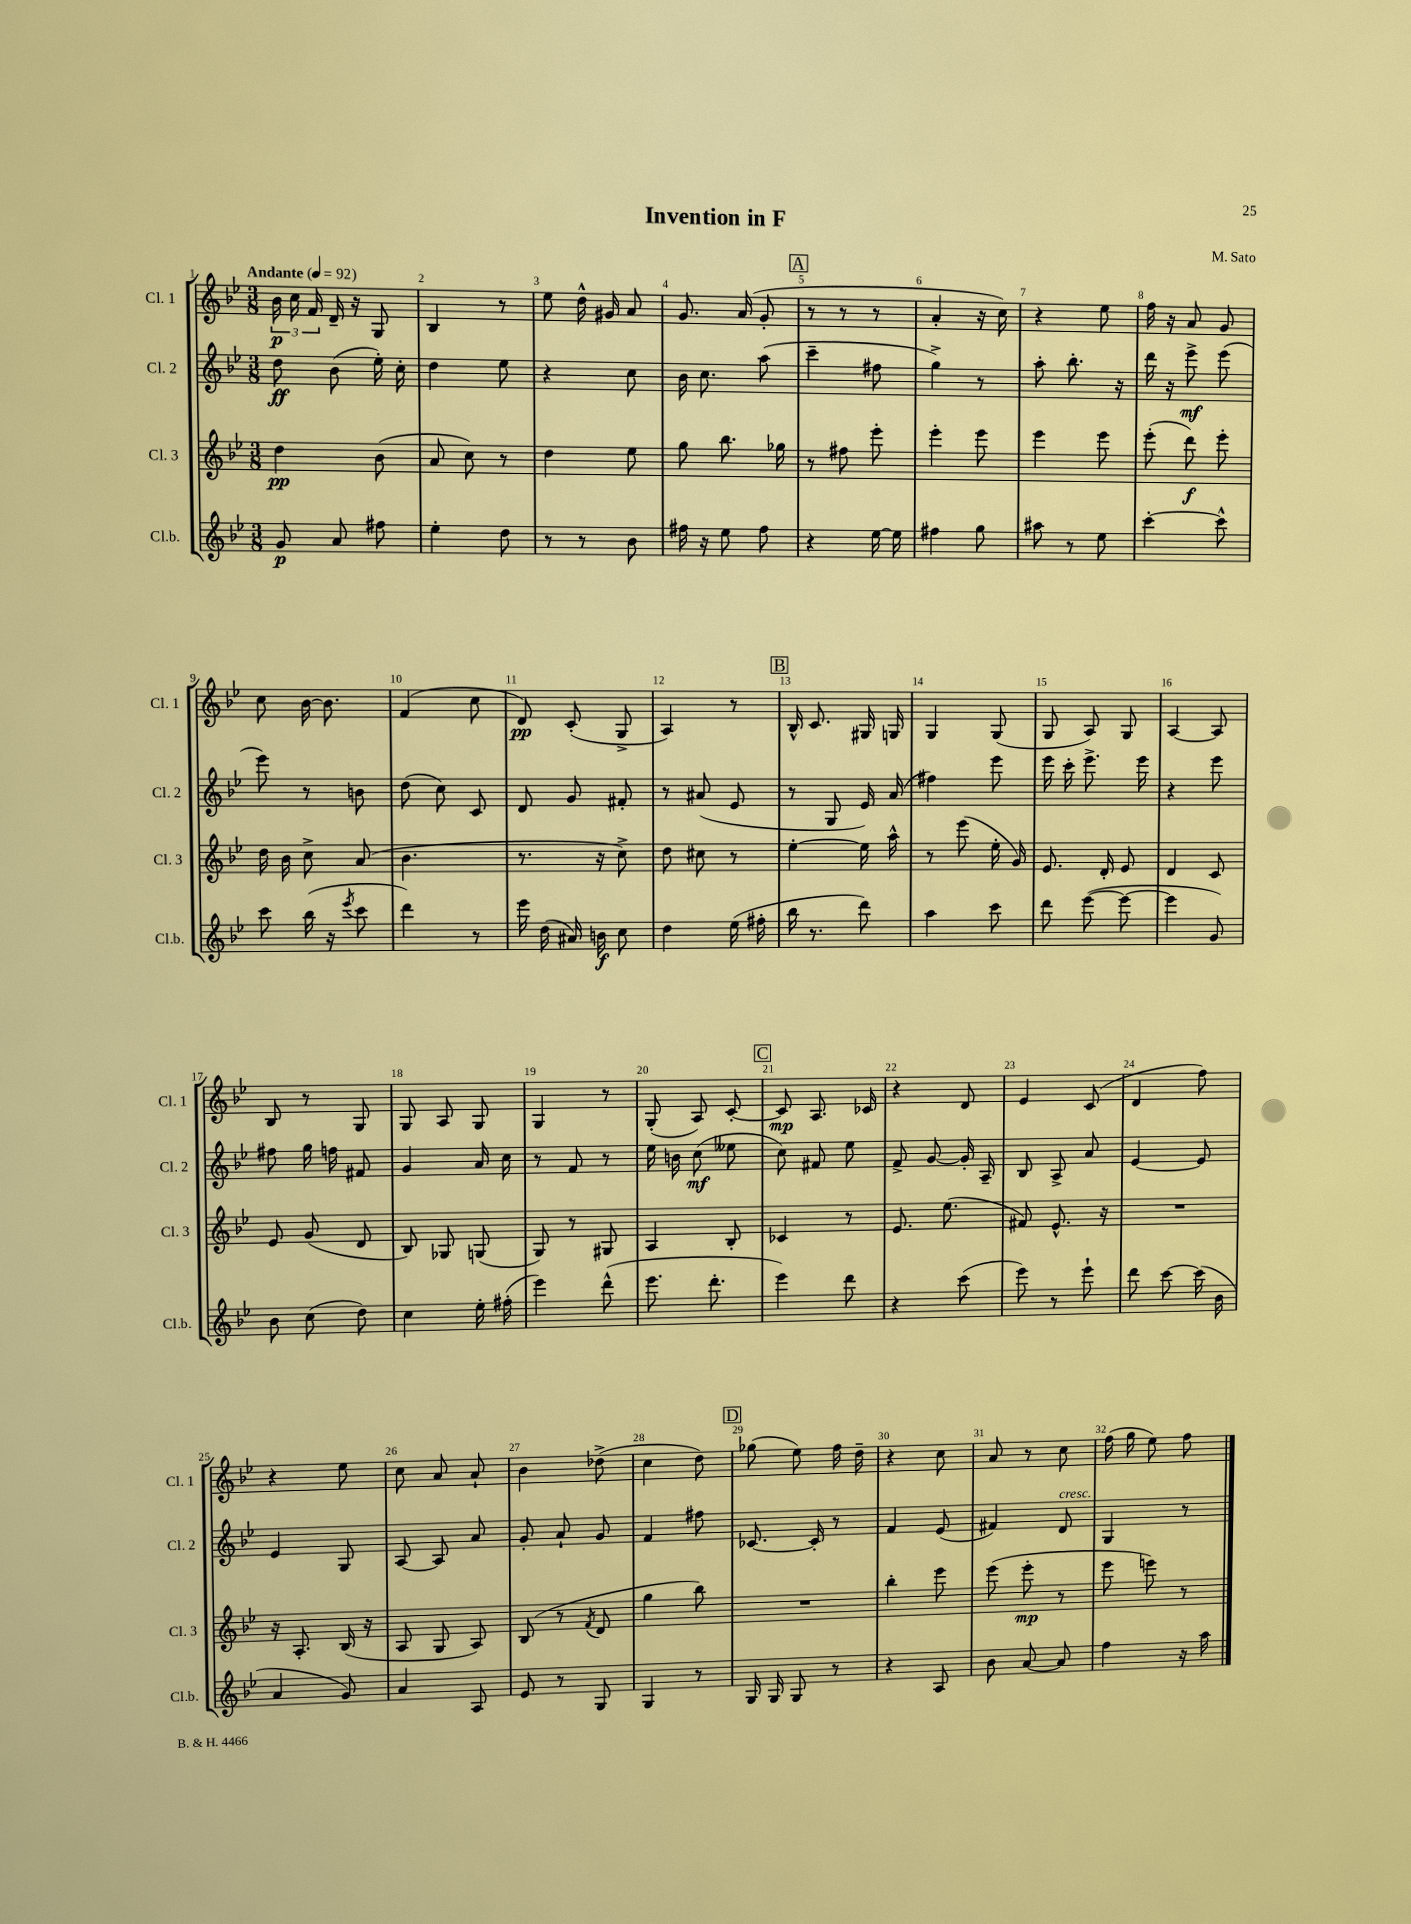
\header { title = "Invention in F" composer = "M. Sato" }
<<
\new StaffGroup <<
\new Staff = "s0" \with { instrumentName = "Cl. 1" shortInstrumentName = "Cl. 1" } {
    \clef treble \key bes \major \numericTimeSignature \time 3/8 \tempo "Andante" 4 = 92
    \autoBeamOff \tuplet 3/2 { bes'16\p c''16 f'16 } d'16-- r16 g8 |
    bes4 r8 |
    ees''8 d''16-^ gis'16 a'8 |
    g'8. a'16( g'8-. |
    \mark \markup { \box "A" } r8 r8 r8 |
    a'4-. r16 c''16) |
    r4 ees''8 |
    f''16 r16 a'8 g'8 |
    c''8 bes'16~ bes'8. |
    f'4( c''8 |
    d'8\pp) c'8-.( g8-> |
    a4) r8 |
    \mark \markup { \box "B" } bes16-^ c'8. gis16 g16 |
    g4 g8( |
    g8 a8) g8 |
    a4~ a8 |
    bes8 r8 g8 |
    g8 a8 g8 |
    g4 r8 |
    g8-.( a8) c'8~-. |
    \mark \markup { \box "C" } c'8\mp a8. ces'16 |
    r4 d'8 |
    ees'4 c'8( |
    d'4 f''8) |
    r4 ees''8 |
    c''8 a'8 a'8-! |
    bes'4 des''8->( |
    c''4 d''8) |
    \mark \markup { \box "D" } ges''8( ees''8) f''16 d''16-- |
    r4 c''8 |
    a'8 r8 c''8 |
    f''16( g''16 ees''8) f''8 \bar "|." |
}
\new Staff = "s1" \with { instrumentName = "Cl. 2" shortInstrumentName = "Cl. 2" } {
    \clef treble \key bes \major \numericTimeSignature \time 3/8
    \autoBeamOff d''8\ff bes'8( ees''16-.) c''16-. |
    d''4 ees''8 |
    r4 c''8 |
    bes'16 c''8. a''8( |
    \mark \markup { \box "A" } c'''4-- fis''8 |
    g''4->) r8 |
    a''8-. bes''8.-. r16 |
    d'''16 r16 ees'''8->\mf ees'''8( |
    ees'''8) r8 b'8 |
    d''8( c''8) c'8 |
    d'8 g'8 fis'8-. |
    r8 ais'8( ees'8 |
    \mark \markup { \box "B" } r8 g8 ees'16) a'16( |
    fis''4) ees'''8 |
    ees'''16 c'''16-. ees'''8.-> ees'''16 |
    r4 ees'''8 |
    fis''8 g''16 f''16 fis'8 |
    g'4 a'16 c''16 |
    r8 f'8 r8 |
    ees''16 b'16 c''8\mf( eeses''8 |
    \mark \markup { \box "C" } c''8) fis'8 ees''8 |
    f'8-> g'8~ g'16-. a16-- |
    bes8 a8-> a'8 |
    ees'4~ ees'8 |
    ees'4 g8 |
    a8~ a8 a'8 |
    g'8-. a'8-! g'8 |
    f'4 fis''8 |
    \mark \markup { \box "D" } ces'8.~ ces'16-. r8 |
    f'4 ees'8( |
    fis'4) d'8^\markup { \italic "cresc." } |
    g4 r8 \bar "|." |
}
\new Staff = "s2" \with { instrumentName = "Cl. 3" shortInstrumentName = "Cl. 3" } {
    \clef treble \key bes \major \numericTimeSignature \time 3/8
    \autoBeamOff d''4\pp bes'8( |
    a'8 c''8) r8 |
    d''4 ees''8 |
    g''8 bes''8. ges''16 |
    \mark \markup { \box "A" } r8 fis''8 ees'''8-. |
    ees'''4-. ees'''8 |
    ees'''4 ees'''8 |
    ees'''8-.( d'''8\f) ees'''8-. |
    d''16 bes'16 c''8-> a'8( |
    bes'4. |
    r8. r16 c''8->) |
    d''8 cis''8 r8 |
    \mark \markup { \box "B" } ees''4~-. ees''16 a''16-^ |
    r8 ees'''8( ees''16-. g'16) |
    ees'8. d'16-. ees'8 |
    d'4 c'8 |
    ees'8 g'8( d'8 |
    bes8) ges8 g8( |
    g8) r8 gis8 |
    a4 bes8-. |
    \mark \markup { \box "C" } ces'4 r8 |
    ees'8. ees''8.( |
    fis'8) ees'8.-^ r16 |
    R4. |
    r16 a8.-. bes16( r16 |
    a8 g8 a8) |
    bes8( r8 \acciaccatura { f'8 } d'8 |
    g''4 bes''8) |
    \mark \markup { \box "D" } R4. |
    bes''4-. ees'''8 |
    ees'''8( ees'''8-.\mp r8 |
    ees'''8 e'''8) r8 \bar "|." |
}
\new Staff = "s3" \with { instrumentName = "Cl.b." shortInstrumentName = "Cl.b." } {
    \clef treble \key bes \major \numericTimeSignature \time 3/8
    \autoBeamOff g'8\p a'8 fis''8 |
    ees''4-. d''8 |
    r8 r8 bes'8 |
    fis''16 r16 ees''8 fis''8 |
    \mark \markup { \box "A" } r4 ees''16~ ees''16 |
    fis''4 g''8 |
    ais''8 r8 ees''8 |
    c'''4~-. c'''8-^ |
    c'''8 bes''16( r16 \acciaccatura { ees'''8 } c'''8 |
    d'''4) r8 |
    ees'''16 d''16( ais'16) b'16\f c''8 |
    d''4 ees''16( fis''16-. |
    \mark \markup { \box "B" } bes''16 r8. d'''8) |
    a''4 c'''8 |
    d'''8 ees'''8~( ees'''8~ |
    ees'''4 g'8) |
    bes'8 c''8( d''8) |
    c''4 ees''16-. fis''16-.( |
    ees'''4) d'''8-^( |
    ees'''8. d'''8.-. |
    \mark \markup { \box "C" } ees'''4) d'''8 |
    r4 c'''8( |
    ees'''8) r8 ees'''8-! |
    d'''8 c'''8~ c'''16( bes'16 |
    a'4 g'8) |
    a'4 a8 |
    ees'8 r8 g8 |
    g4 r8 |
    \mark \markup { \box "D" } g16 g16 g8 r8 |
    r4 a8 |
    bes'8 a'8~ a'8 |
    f''4 r16 a''16 \bar "|." |
}
>>
>>
\layout { \context { \Score \override BarNumber.break-visibility = ##(#f #t #t) barNumberVisibility = #all-bar-numbers-visible } }
